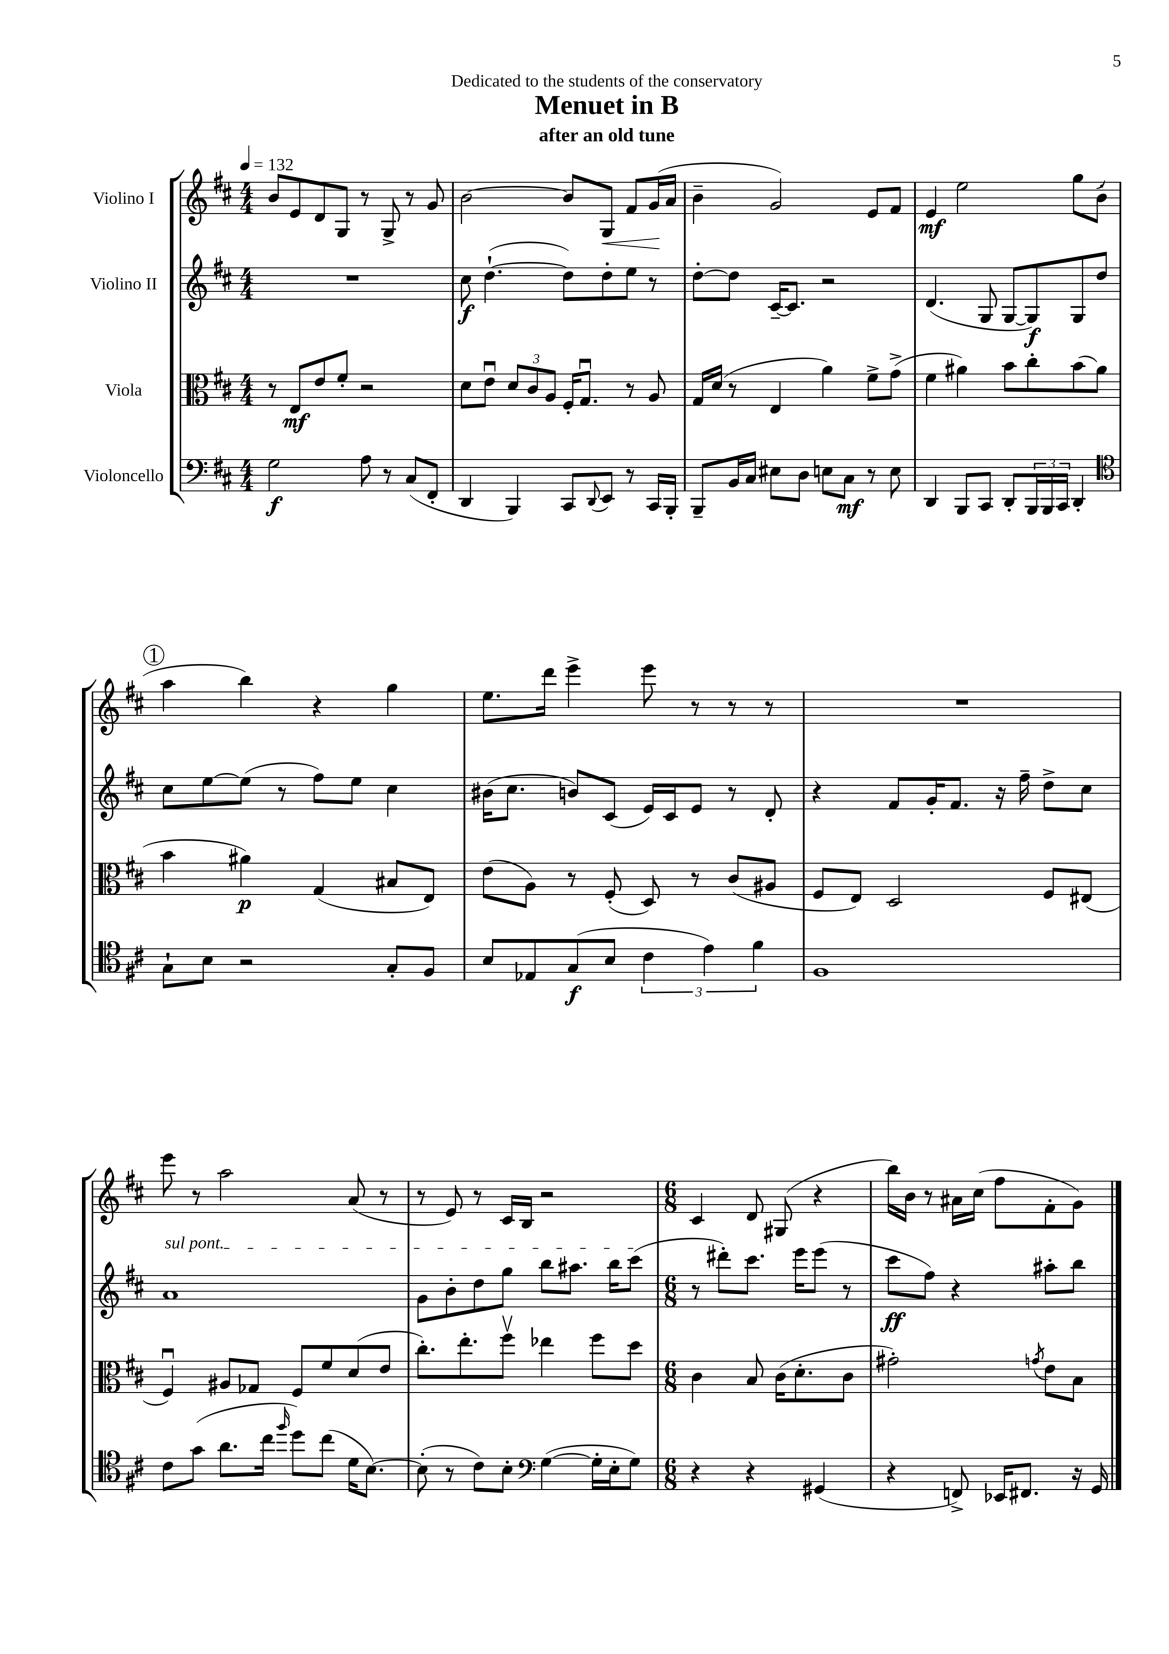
\header { title = "Menuet in B" subtitle = "after an old tune" dedication = "Dedicated to the students of the conservatory" }
<<
\new StaffGroup <<
\new Staff = "s0" \with { instrumentName = "Violino I" } {
    \clef treble \key d \major \numericTimeSignature \time 4/4 \tempo 4 = 132
    b'8 e'8 d'8 g8 r8 g8-> r8 g'8 |
    b'2~ b'8 g8\< fis'8 g'16\!( a'16 |
    b'4-- g'2) e'8 fis'8 |
    e'4\mf e''2 g''8 b'8-.( |
    \mark \markup { \circle "1" } a''4 b''4) r4 g''4 |
    e''8. d'''16 e'''4-> e'''8 r8 r8 r8 |
    R1 |
    e'''8 r8 a''2 a'8( r8 |
    r8 e'8) r8 cis'16 b16 r2 |
    \numericTimeSignature \time 6/8 cis'4 d'8 gis8( r4 |
    b''16) b'16 r8 ais'16 cis''16( fis''8 fis'8-. g'8) \bar "|." |
}
\new Staff = "s1" \with { instrumentName = "Violino II" } {
    \clef treble \key d \major \numericTimeSignature \time 4/4
    R1 |
    cis''8\f d''4.~-!( d''8) d''8-. e''8 r8 |
    d''8~-. d''8 cis'16~-- cis'8. r2 |
    d'4.( g8 g8~ g8\f) g8 d''8 |
    \mark \markup { \circle "1" } cis''8 e''8~ e''8( r8 fis''8) e''8 cis''4 |
    bis'16( cis''8. b'8) cis'8( e'16) cis'16 e'8 r8 d'8-. |
    r4 fis'8 g'16-. fis'8. r16 fis''16-- d''8-> cis''8 |
    \once \override TextSpanner.bound-details.left.text = \markup { \italic "sul pont." } a'1\startTextSpan |
    g'8 b'8-. d''8 g''8 b''8 ais''8. b''16 cis'''8\stopTextSpan( |
    \numericTimeSignature \time 6/8 r8 dis'''8-.) cis'''8. e'''16 e'''8( r8 |
    cis'''8\ff fis''8) r4 ais''8-. b''8 \bar "|." |
}
\new Staff = "s2" \with { instrumentName = "Viola" } {
    \clef alto \key d \major \numericTimeSignature \time 4/4
    r8 e8\mf e'8 fis'8-. r2 |
    d'8 e'8\downbow \tuplet 3/2 { d'8 cis'8 a8 } fis16-. g8.\downbow r8 a8 |
    g16 d'16( r8 e4 a'4) fis'8-> g'8->( |
    fis'4 ais'4) b'8 cis''8-. b'8( ais'8 |
    \mark \markup { \circle "1" } b'4 ais'4\p) g4( bis8 e8) |
    e'8( a8) r8 fis8-.( d8) r8 cis'8( ais8 |
    fis8 e8) d2 fis8 eis8( |
    fis4\downbow) ais8 ges8 fis8 fis'8 d'8( e'8 |
    cis''8.-.) e''8.-. fis''8\upbow ees''4 fis''8 d''8 |
    \numericTimeSignature \time 6/8 cis'4 b8 cis'16( d'8.-. cis'8 |
    gis'2-.) \acciaccatura { g'8 } e'8 b8 \bar "|." |
}
\new Staff = "s3" \with { instrumentName = "Violoncello" } {
    \clef bass \key d \major \numericTimeSignature \time 4/4
    g2\f a8 r8 cis8( fis,8-. |
    d,4 b,,4) cis,8 \appoggiatura { d,8 } e,8 r8 cis,16 b,,16-. |
    b,,8-- b,16 cis16 eis8 d8 e8 cis8\mf r8 e8 |
    d,4 b,,8 cis,8 d,8-. \tuplet 3/2 { b,,16 b,,16 cis,16 } d,4-. |
    \mark \markup { \circle "1" } \clef tenor g8-! b8 r2 g8-. fis8 |
    b8 ees8 g8\f( b8 \tuplet 3/2 { cis'4 e'4) fis'4 } |
    fis1 |
    cis'8 g'8( a'8. cis''16 \grace { fis''16 } d''8) cis''8( d'16 b8.~) |
    b8-.( r8 cis'8) b8-. \clef bass g4~( g16-. e16-. g8) |
    \numericTimeSignature \time 6/8 r4 r4 gis,4( |
    r4 f,8->) ees,16 fis,8. r16 g,16 \bar "|." |
}
>>
>>
\layout { \context { \Score \remove "Bar_number_engraver" } }
